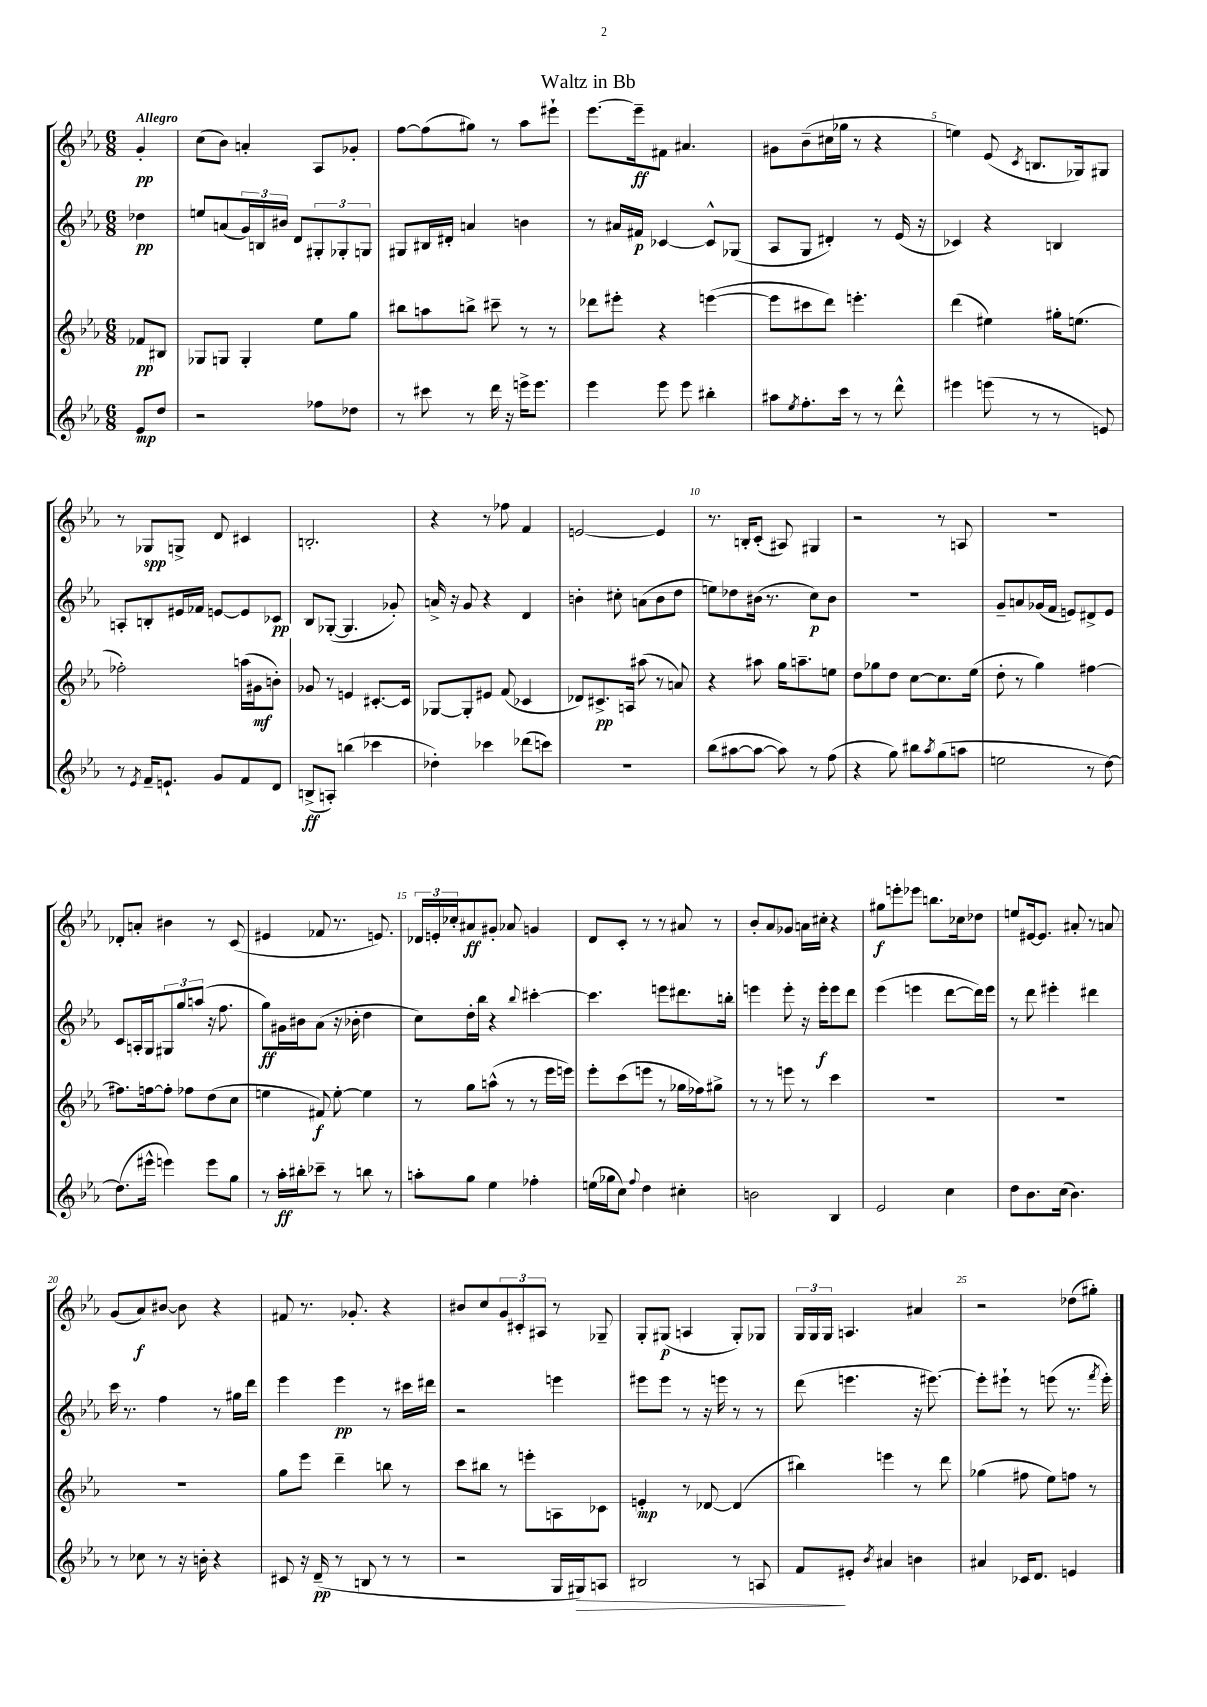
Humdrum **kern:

**kern	**dynam	**kern	**dynam	**kern	**dynam	**kern	**dynam
*part4	*part4	*part3	*part3	*part2	*part2	*part1	*part1
*staff4	*staff4	*staff3	*staff3	*staff2	*staff2	*staff1	*staff1
*clefG2	*	*clefG2	*	*clefG2	*	*clefG2	*
*k[b-e-a-]	*	*k[b-e-a-]	*	*k[b-e-a-]	*	*k[b-e-a-]	*
*M6/8	*	*M6/8	*	*M6/8	*	*M6/8	*
=	=	=	=	=	=	=	=
!	!	!	!	!	!	!LO:TX:a:B:t=Allegro	!
8e-/L	mp	8f-X/L	pp	4dd-X\	pp	4g'/	pp
8dd/J	.	8B#X/J	.	.	.	.	.
=1	=1	=1	=1	=1	=1	=1	=1
2r	.	8G-X/L	.	8een/L	.	(8cc\L	.
.	.	8Gn/J	.	(8an/	.	8b-\J)	.
.	.	4G'/	.	24g/L)	.	4an'/	.
.	.	.	.	24Bn/	.	.	.
.	.	.	.	24b#X/JJ	.	.	.
.	.	.	.	8d/L	.	.	.
8ff-X\L	.	8ee-\L	.	12G#X'/	.	8A-/L	.
.	.	.	.	12G-X'/	.	.	.
8dd-X\J	.	8gg\J	.	.	.	8g-X'/J	.
.	.	.	.	12Gn/J	.	.	.
=2	=2	=2	=2	=2	=2	=2	=2
8r	.	8bb#X\L	.	8G#X/L	.	[8ff\L	.
8ccc#X\	.	8aan\	.	16B#X/L	.	(8ff\]	.
.	.	.	.	16d#X'/JJ	.	.	.
8r	.	8bbn^\J	.	4an/	.	8gg#X\J)	.
16ddd\	.	8ccc#X~\	.	.	.	8r	.
16r	.	.	.	.	.	.	.
16eeen^\KL	.	8r	.	4bn\	.	8aa-\L	.
8.eee\J	.	.	.	.	.	.	.
.	.	8r	.	.	.	8eee#X`\J	.
=3	=3	=3	=3	=3	=3	=3	=3
4eee-\	.	8ddd-X\L	.	8r	.	[8.eee-\L	.
.	.	8eee#X'\J	.	16a#X/LL	.	.	.
.	.	.	.	16f#X/JJ	p	16eee-~\k]	ff
8eee-\	.	4r	.	[4c-X/	.	8f#X\J	.
8eee-\	.	.	.	.	.	4.a#X/	.
4bb#X'\	.	([4eeen\	.	8c-^^/L]	.	.	.
.	.	.	.	(8G-X/J	.	.	.
=4	=4	=4	=4	=4	=4	=4	=4
8aa#X\L	.	8eee\L]	.	8A-/L	.	8g#X\L	.
8qee-/	.	.	.	.	.	.	.
8.ff'\	.	8ccc#X\	.	8G/J	.	(8b-~\	.
.	.	8ddd\J)	.	4d#X'/)	.	16cc#X\L	.
16ccc\Jk	.	.	.	.	.	16gg-X\JJ	.
8r	.	4.eeen'\	.	.	.	8r	.
8r	.	.	.	8r	.	4r	.
8ddd^^\	.	.	.	(16e-/	.	.	.
.	.	.	.	16r	.	.	.
=5	=5	=5	=5	=5	=5	=5	=5
4eee#X\	.	(4ddd\	.	4c-X/)	.	4een\)	.
(8eeen\	.	4ee#X\)	.	4r	.	(8e-/	.
.	.	.	.	.	.	8qc/	.
8r	.	.	.	.	.	8.Bn/L	.
8r	.	16gg#X'\KL	.	4Bn/	.	.	.
.	.	(8.een\J	.	.	.	16G-X/k)	.
8en/)	.	.	.	.	.	8G#X/J	.
!!LO:LB:g=z
=6	=6	=6	=6	=6	=6	=6	=6
8r	.	2ff-X'\)	.	8An'/L	.	8r	.
8qe-/	.	.	.	.	.	.	.
16f~/KL	.	.	.	8Bn'/	.	8G-X/L	spp
8.en`/J	.	.	.	.	.	.	.
.	.	.	.	16e#X/L	.	8Gn^/J	.
.	.	.	.	16f-X/JJ	.	.	.
8g/L	.	.	.	[8en/L	.	8d/	.
8f/	.	(16aan\LL	.	8e/]	.	4c#X/	.
.	.	16g#X\J	mf	.	.	.	.
8d/J	.	8bn'\J)	.	8c-X/J	pp	.	.
=7	=7	=7	=7	=7	=7	=7	=7
(8Bn^/L	ff	8g-X/	.	8B-/L	.	2.Bn'/	.
8An'/J)	.	8r	.	([8G-X'/J	.	.	.
(4bbn\	.	4en/	.	4.G-/]	.	.	.
4ccc-X\	.	[8.c#X'/L	.	.	.	.	.
.	.	.	.	8g-X'/)	.	.	.
.	.	16c#/Jk]	.	.	.	.	.
=8	=8	=8	=8	=8	=8	=8	=8
4dd-X'\)	.	[8G-X/L	.	16an^/	.	4r	.
.	.	.	.	16r	.	.	.
.	.	8G-'/]	.	8g/	.	.	.
4ccc-X\	.	8e#X/J	.	4r	.	8r	.
.	.	(8f/	.	.	.	8ff-X\	.
(8ddd-X\L	.	4c-X/	.	4d/	.	4f/	.
8cccn\J)	.	.	.	.	.	.	.
=9	=9	=9	=9	=9	=9	=9	=9
2.r	.	8d-X/L)	.	4bn'\	.	[2en/	.
.	.	8.c#X^/	pp	.	.	.	.
.	.	.	.	8cc#X'\	.	.	.
.	.	16An/Jk	.	.	.	.	.
.	.	(8aa#X\	.	(8an\L	.	.	.
.	.	8r	.	8b\	.	4e/]	.
.	.	8an/)	.	8dd\J	.	.	.
=10	=10	=10	=10	=10	=10	=10	=10
(8bb-\L	.	4r	.	8een\L)	.	8.r	.
[8aa#X\	.	.	.	8dd-X\	.	.	.
.	.	.	.	.	.	16Bn'/KL	.
8aa#\J_	.	8aa#X\	.	(16b#X\Jk	.	(8c'/J	.
.	.	.	.	8.r	.	.	.
8aa#\])	.	16gg\KL	.	.	.	8A#X/)	.
.	.	8.aan~\	.	.	.	.	.
8r	.	.	.	8cc\L)	p	4G#X/	.
(8ff\	.	8een\J	.	8b#\J	.	.	.
=11	=11	=11	=11	=11	=11	=11	=11
4r	.	8dd\L	.	2.r	.	2r	.
.	.	8gg-X\	.	.	.	.	.
8gg\)	.	8dd\J	.	.	.	.	.
8bb#X\L	.	[8cc\L	.	.	.	.	.
8qaa-/	.	.	.	.	.	.	.
(8gg\	.	8.cc\]	.	.	.	8r	.
8aan\J	.	.	.	.	.	8An/	.
.	.	(16ee-\Jk	.	.	.	.	.
=12	=12	=12	=12	=12	=12	=12	=12
2een\	.	8dd'\	.	8g~/L	.	2.r	.
.	.	8r	.	8an/	.	.	.
.	.	4gg\)	.	(16g-X/L	.	.	.
.	.	.	.	16f/JJ	.	.	.
.	.	.	.	8en/L)	.	.	.
8r	.	[4ff#X\	.	8d#X^/	.	.	.
[8dd\)	.	.	.	8e/J	.	.	.
!!LO:LB:g=z
=13	=13	=13	=13	=13	=13	=13	=13
(8.dd\L]	.	8.ff#X\L]	.	8c/L	.	8d-X'/L	.
.	.	.	.	16An'/L	.	8an'/J	.
16eee#X^^\Jk	.	[16ffn\k	.	16G/J	.	.	.
4eeen\)	.	8ff'\J]	.	12G#X/	.	4b#X\	.
.	.	.	.	12gg/	.	.	.
.	.	8ff-X\L	.	.	.	.	.
.	.	.	.	(12aan/J	.	.	.
8eee\L	.	(8dd\	.	16r	.	8r	.
.	.	.	.	8.ff\	.	.	.
8gg\J	.	8cc\J	.	.	.	(8c/	.
=14	=14	=14	=14	=14	=14	=14	=14
8r	.	4een\	.	8gg\L)	ff	4e#X/	.
16aa-'\LL	ff	.	.	16g#X\L	.	.	.
16bb#X'\J	.	.	.	16b#X\J	.	.	.
8ccc-X~\J	.	8f#X/)	f	(8a-\J	.	8f-X/	.
8r	.	[8ee'\	.	16r	.	8.r	.
.	.	.	.	16b-X'\	.	.	.
8bbn\	.	4ee\]	.	4dd\	.	.	.
.	.	.	.	.	.	8.en/)	.
8r	.	.	.	.	.	.	.
=15	=15	=15	=15	=15	=15	=15	=15
8aan'\L	.	8r	.	8cc\L)	.	24d-X/LL	.
.	.	.	.	.	.	24en'/	.
.	.	.	.	.	.	24cc-X'/J	.
8gg\J	.	8gg\L	.	16dd'\L	.	8a#X/	ff
.	.	.	.	16bb-\JJ	.	.	.
4ee-\	.	(8aan^^\J	.	4r	.	8g#X'/J	.
.	.	8r	.	.	.	8a-X/	.
.	.	.	.	8qqbb-/	.	.	.
4ff-X'\	.	8r	.	[4ccc#X'\	.	4gn/	.
.	.	16eee-\LL	.	.	.	.	.
.	.	16eeen\JJ)	.	.	.	.	.
=16	=16	=16	=16	=16	=16	=16	=16
(16een\LL	.	8eee-'\L	.	4.ccc#\]	.	8d/L	.
16gg-X\J	.	.	.	.	.	.	.
8cc\J)	.	(8ccc\	.	.	.	8c'/J	.
8qqff/	.	.	.	.	.	.	.
4dd\	.	8eeen\J	.	.	.	8r	.
.	.	8r	.	8eeen\L	.	8r	.
4cc#X'\	.	16gg-X\LL	.	8.ddd#X\	.	8a#X/	.
.	.	16ff-X\J)	.	.	.	.	.
.	.	8gg#X^\J	.	.	.	8r	.
.	.	.	.	16bbn'\Jk	.	.	.
=17	=17	=17	=17	=17	=17	=17	=17
2bn\	.	8r	.	4eeen\	.	8b-'/L	.
.	.	8r	.	.	.	8a-/	.
.	.	8eeen\	.	8eee'\	.	8g-X/J	.
.	.	8r	.	16r	.	16an\LL	.
.	.	.	.	16eee'\KL	f	16cc#X'\JJ	.
4B-/	.	4ccc\	.	8eee\	.	4r	.
.	.	.	.	8ddd\J	.	.	.
=18	=18	=18	=18	=18	=18	=18	=18
2e-/	.	2.r	.	(4eee-\	.	8gg#X\L	f
.	.	.	.	.	.	8eeen'\	.
.	.	.	.	4eeen\	.	8eee-X\J	.
.	.	.	.	.	.	8.bbn\L	.
4cc\	.	.	.	[8ddd\L	.	.	.
.	.	.	.	.	.	16cc-X\k	.
.	.	.	.	16ddd\L])	.	8dd-X\J	.
.	.	.	.	16eee\JJ	.	.	.
=19	=19	=19	=19	=19	=19	=19	=19
8dd\L	.	2.r	.	8r	.	8een/L	.
8.b-\	.	.	.	8ddd\	.	[16e#X/k	.
.	.	.	.	.	.	8.e#/J]	.
.	.	.	.	4eee#X'\	.	.	.
(16cc\Jk	.	.	.	.	.	.	.
4.b-\)	.	.	.	.	.	8a#X'/	.
.	.	.	.	4ddd#X\	.	8r	.
.	.	.	.	.	.	8an/	.
!!LO:LB:g=z
=20	=20	=20	=20	=20	=20	=20	=20
8r	.	2.r	.	16ccc\	.	(8g/L	.
.	.	.	.	8.r	.	.	.
8cc-X\	.	.	.	.	.	8a-/)	f
8r	.	.	.	4ff\	.	[8b#X/J	.
16r	.	.	.	.	.	8b#\]	.
16bn'\	.	.	.	.	.	.	.
4r	.	.	.	8r	.	4r	.
.	.	.	.	16gg#X\LL	.	.	.
.	.	.	.	16ddd\JJ	.	.	.
=21	=21	=21	=21	=21	=21	=21	=21
8c#X/	.	8gg\L	.	4eee-\	.	8f#X/	.
16r	.	8eee-\J	.	.	.	8.r	.
(16d~/	pp	.	.	.	.	.	.
8r	.	4ddd~\	.	4eee-\	pp	.	.
.	.	.	.	.	.	8.g-X'/	.
8Bn/	.	.	.	.	.	.	.
8r	.	8bbn\	.	8r	.	4r	.
8r	.	8r	.	16ccc#X\LL	.	.	.
.	.	.	.	16ddd#X\JJ	.	.	.
=22	=22	=22	=22	=22	=22	=22	=22
2r	.	8ccc\L	.	2r	.	8b#X/L	.
.	.	8bb#X\J	.	.	.	8cc/	.
.	.	8r	.	.	.	12g/	.
.	.	.	.	.	.	12c#X'/	.
.	.	8eeen'\L	.	.	.	.	.
.	.	.	.	.	.	12A#X/J	.
16G/LL	.	8An\	.	4eeen\	.	8r	.
!	!LO:HP:b	!	!	!	!	!	!
16G#X/J)	>	.	.	.	.	.	.
8An/J	.	8c-X\J	.	.	.	8G-X~/	.
=23	=23	=23	=23	=23	=23	=23	=23
2B#X/	.	4en'/	mp	8eee#X\L	.	8G'/L	.
.	.	.	.	8eee#\J	.	(8G#X/J	p
.	.	8r	.	8r	.	4An/	.
.	.	[8d-X/	.	16r	.	.	.
.	.	.	.	16eeen\	.	.	.
8r	.	(4d-/]	.	8r	.	8G#'/L)	.
8An/	.	.	.	8r	.	8G-X/J	.
=24	=24	=24	=24	=24	=24	=24	=24
8f/L	.	4bb#X\)	.	(8ddd\	.	24G/LL	.
.	.	.	.	.	.	24G/	.
.	.	.	.	.	.	24G/JJ	.
8e#X'/J	]	.	.	4.eeen\	.	4.An/	.
8qb-/	.	.	.	.	.	.	.
4a#X/	.	4eeen\	.	.	.	.	.
4bn\	.	8r	.	16r	.	4a#X/	.
.	.	.	.	[8.eee#X\)	.	.	.
.	.	8ddd\	.	.	.	.	.
=25	=25	=25	=25	=25	=25	=25	=25
4a#X/	.	(4gg-X\	.	8eee#'\L]	.	2r	.
.	.	.	.	8eee#X`\J	.	.	.
16c-X/KL	.	8ff#X\	.	8r	.	.	.
8.d/J	.	.	.	.	.	.	.
.	.	8ee-\L)	.	(8eeen\	.	.	.
4en/	.	8ffn\J	.	8.r	.	(8dd-X\L	.
.	.	8r	.	.	.	8gg#X'\J)	.
.	.	.	.	8qfff/	.	.	.
.	.	.	.	16eee'\)	.	.	.
==	==	==	==	==	==	==	==
*-	*-	*-	*-	*-	*-	*-	*-
